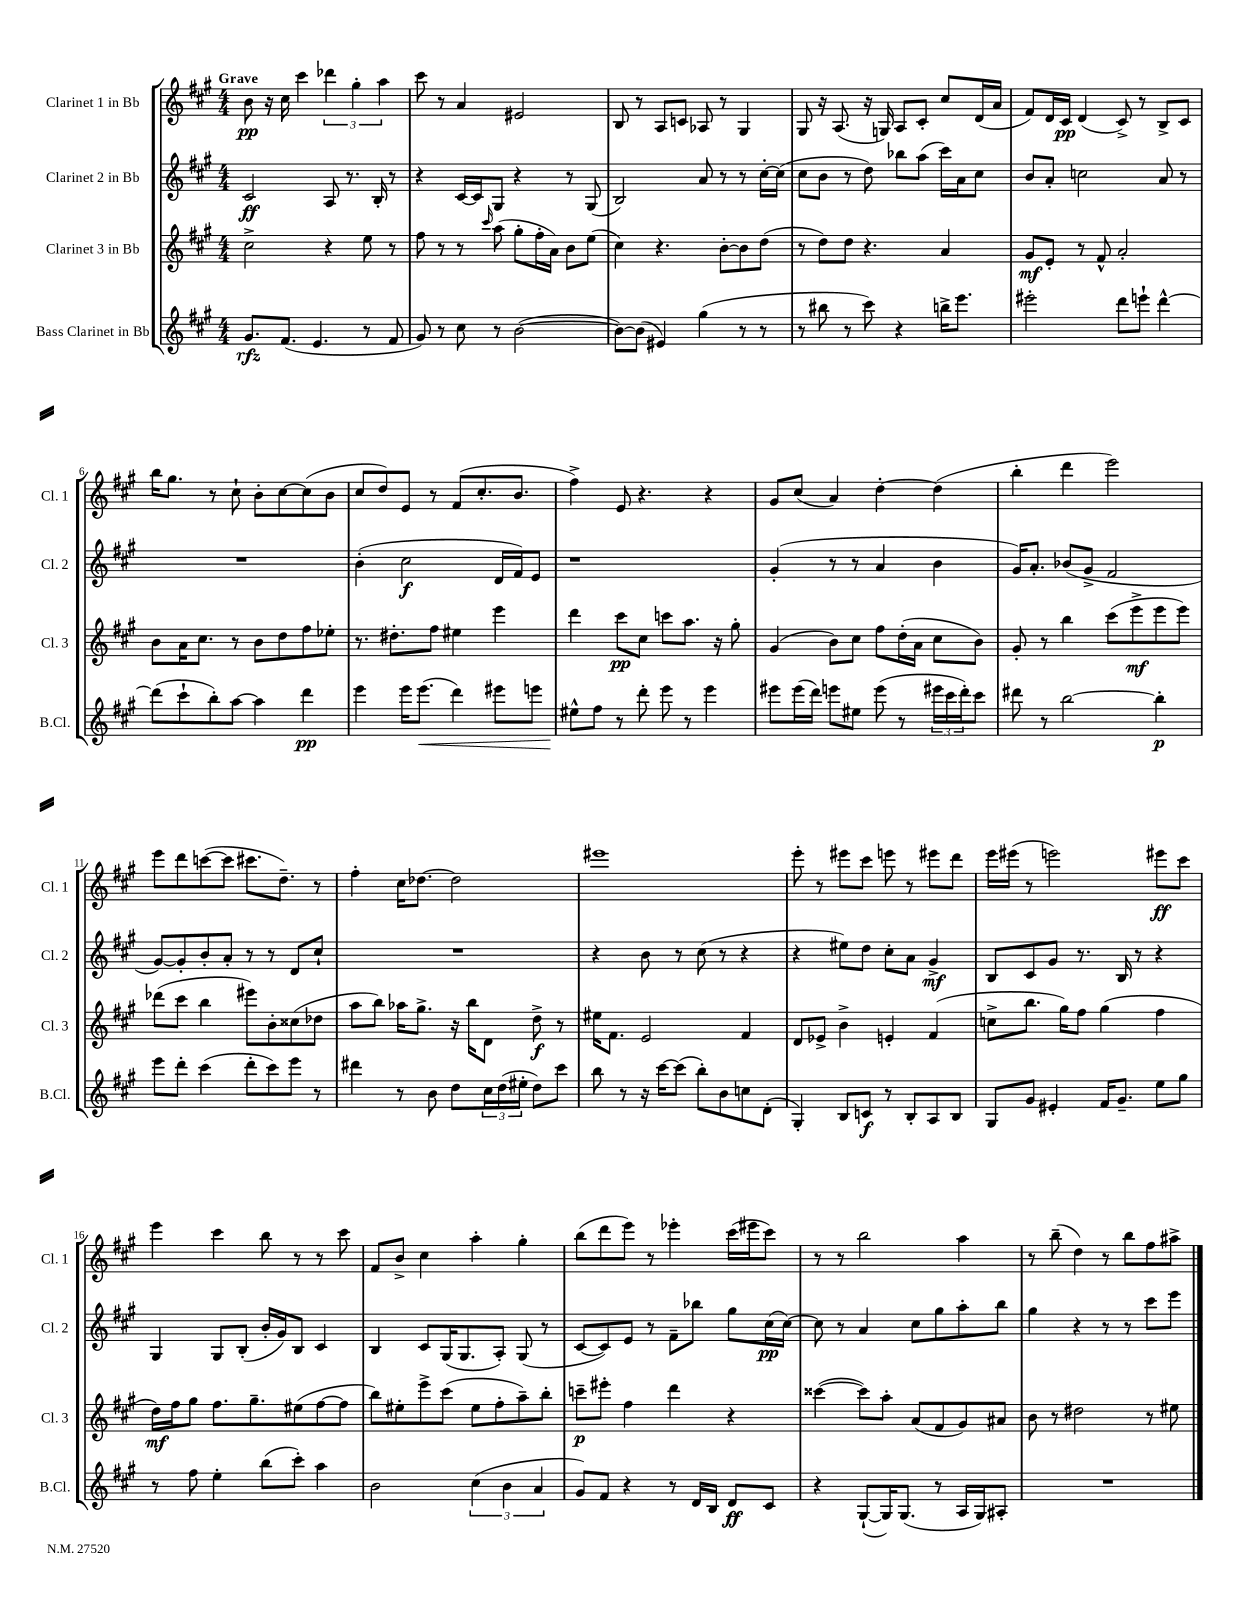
<<
\new StaffGroup <<
\new Staff = "s0" \with { instrumentName = "Clarinet 1 in Bb" shortInstrumentName = "Cl. 1" } {
    \clef treble \key a \major \numericTimeSignature \time 4/4 \tempo "Grave"
    b'8\pp r16 cis''16 cis'''4 \tuplet 3/2 { des'''4 gis''4-. a''4 } |
    cis'''8 r8 a'4 eis'2 |
    b8 r8 a8 c'8 aes8 r8 gis4 |
    gis8 r16 a8.( r16 g16) a8 cis'8-. cis''8 d'16( a'16 |
    fis'8) d'16 cis'16\pp d'4( cis'8->) r8 b8-> cis'8 |
    b''16 gis''8. r8 cis''8-! b'8-. cis''8~ cis''8( b'8 |
    cis''8 d''8) e'8 r8 fis'8( cis''8.-. b'8. |
    fis''4->) e'8 r4. r4 |
    gis'8 cis''8( a'4) d''4~-. d''4( |
    b''4-. d'''4 e'''2) |
    e'''8 d'''8 c'''8~( c'''8 cis'''8. d''8.--) r8 |
    fis''4-. cis''16 des''8.~ des''2 |
    eis'''1 |
    e'''8-. r8 eis'''8 cis'''8 e'''8 r8 eis'''8 d'''8 |
    e'''16 eis'''16( r8 e'''2) eis'''8\ff cis'''8 |
    e'''4 cis'''4 b''8 r8 r8 cis'''8 |
    fis'8 b'8-> cis''4 a''4-. gis''4-. |
    b''8( d'''8 e'''8) r8 ees'''4-. cis'''16( eis'''16 cis'''8) |
    r8 r8 b''2 a''4 |
    r8 b''8--( d''4) r8 b''8 fis''8 ais''8-> \bar "|." |
}
\new Staff = "s1" \with { instrumentName = "Clarinet 2 in Bb" shortInstrumentName = "Cl. 2" } {
    \clef treble \key a \major \numericTimeSignature \time 4/4
    cis'2\ff a8 r8. b16-. r8 |
    r4 cis'16~ cis'16 gis8 r4 r8 gis8( |
    b2) a'8 r8 r8 cis''16~-. cis''16( |
    cis''8 b'8 r8 d''8) bes''8 a''8( cis'''16) a'16 cis''8 |
    b'8 a'8-. c''2 a'8 r8 |
    R1 |
    b'4-.( cis''2\f d'16 fis'16) e'8 |
    r1 |
    gis'4-.( r8 r8 a'4 b'4 |
    gis'16) a'8.-. bes'8( gis'8-> fis'2 |
    gis'8~) gis'8-. b'8-. a'8-. r8 r8 d'8 cis''8-! |
    R1 |
    r4 b'8 r8 cis''8( r8 r4 |
    r4 eis''8) d''8 cis''8-. a'8 gis'4->\mf |
    b8 cis'8 gis'8 r8. b16 r8 r4 |
    gis4 gis8 b8-.( b'16-. gis'16) b8 cis'4 |
    b4 cis'8 gis16( gis8. a8-.) gis8( r8 |
    cis'8~ cis'8) e'8 r8 fis'8-- bes''8 gis''8 cis''16\pp( cis''16~) |
    cis''8 r8 a'4 cis''8 gis''8 a''8-. b''8 |
    gis''4 r4 r8 r8 cis'''8 e'''8 \bar "|." |
}
\new Staff = "s2" \with { instrumentName = "Clarinet 3 in Bb" shortInstrumentName = "Cl. 3" } {
    \clef treble \key a \major \numericTimeSignature \time 4/4
    cis''2-> r4 e''8 r8 |
    fis''8 r8 r8 \grace { cis'''16 } a''8( gis''8-. fis''16-. a'16) b'8 e''8( |
    cis''4) r4. b'8~-. b'8 d''8( |
    r8 d''8) d''8 r4. a'4 |
    gis'8\mf e'8-. r8 fis'8-^ a'2-. |
    b'8 a'16 cis''8. r8 b'8 d''8 fis''8 ees''8-. |
    r8. dis''8.-. fis''8 eis''4 e'''4 |
    d'''4 cis'''8\pp cis''8 c'''8 a''8. r16 gis''8-. |
    gis'4( b'8) cis''8 fis''8 d''16-.( a'16 cis''8 b'8) |
    gis'8-. r8 b''4 cis'''8( e'''8->\mf e'''8 e'''8) |
    des'''8( cis'''8 b''4 eis'''8) b'8-. cisis''8( des''8 |
    a''8 b''8) aes''16 gis''8.-> r16 b''16 d'8 d''8->\f r8 |
    eis''16 fis'8. e'2 fis'4 |
    d'8 ees'8-> b'4-> e'4-. fis'4( |
    c''8-> b''8. gis''16) fis''8 gis''4( fis''4 |
    d''16\mf) fis''16 gis''8 fis''8. gis''8.-- eis''8( fis''8~ fis''8 |
    b''8) eis''8-. e'''8-> cis'''8( eis''8 fis''8-. a''8--) b''8-. |
    c'''8--\p eis'''8-. fis''4 d'''4 r4 |
    cisis'''4~( cisis'''8) a''8-. a'8( fis'8 gis'8) ais'8 |
    b'8 r8 dis''2 r8 eis''8 \bar "|." |
}
\new Staff = "s3" \with { instrumentName = "Bass Clarinet in Bb" shortInstrumentName = "B.Cl." } {
    \clef treble \key a \major \numericTimeSignature \time 4/4
    gis'8.\rfz fis'8.( e'4. r8 fis'8 |
    gis'8) r8 cis''8 r8 b'2~( |
    b'8~) b'8( eis'4) gis''4( r8 r8 |
    r8 bis''8 r8 cis'''8) r4 b''16-> e'''8. |
    eis'''2-. d'''8 e'''8-! d'''4~-^ |
    d'''8( cis'''8-! b''8-.) a''8~ a''4 d'''4\pp |
    e'''4 e'''16 e'''8.\<( d'''4) eis'''8 e'''8 |
    eis''8-^\! fis''8 r8 d'''8-. e'''8 r8 e'''4 |
    eis'''8 eis'''16( d'''16) e'''8 eis''8 e'''8( r8 \tuplet 3/2 { eis'''16 cis'''16 d'''16-.) } cis'''8 |
    dis'''8 r8 b''2~ b''4-.\p |
    e'''8 d'''8-. cis'''4( d'''8-. cis'''8) e'''8 r8 |
    dis'''4 r8 b'8 d''8 \tuplet 3/2 { cis''16 d''16( eis''16-. } d''8) cis'''8 |
    b''8 r8 r16 cis'''16~ cis'''8( b''8-.) b'8 c''8 d'8-.( |
    gis4-.) b8 c'8\f r8 b8-. a8 b8 |
    gis8 gis'8 eis'4-. fis'16 gis'8.-- e''8 gis''8 |
    r8 fis''8 e''4-. b''8( cis'''8-.) a''4 |
    b'2 \tuplet 3/2 { cis''4( b'4 a'4 } |
    gis'8) fis'8 r4 r8 d'16 b16 d'8\ff cis'8 |
    r4 gis8~-!( gis16) gis8.( r8 a16 gis16) ais8-. |
    R1 \bar "|." |
}
>>
>>
